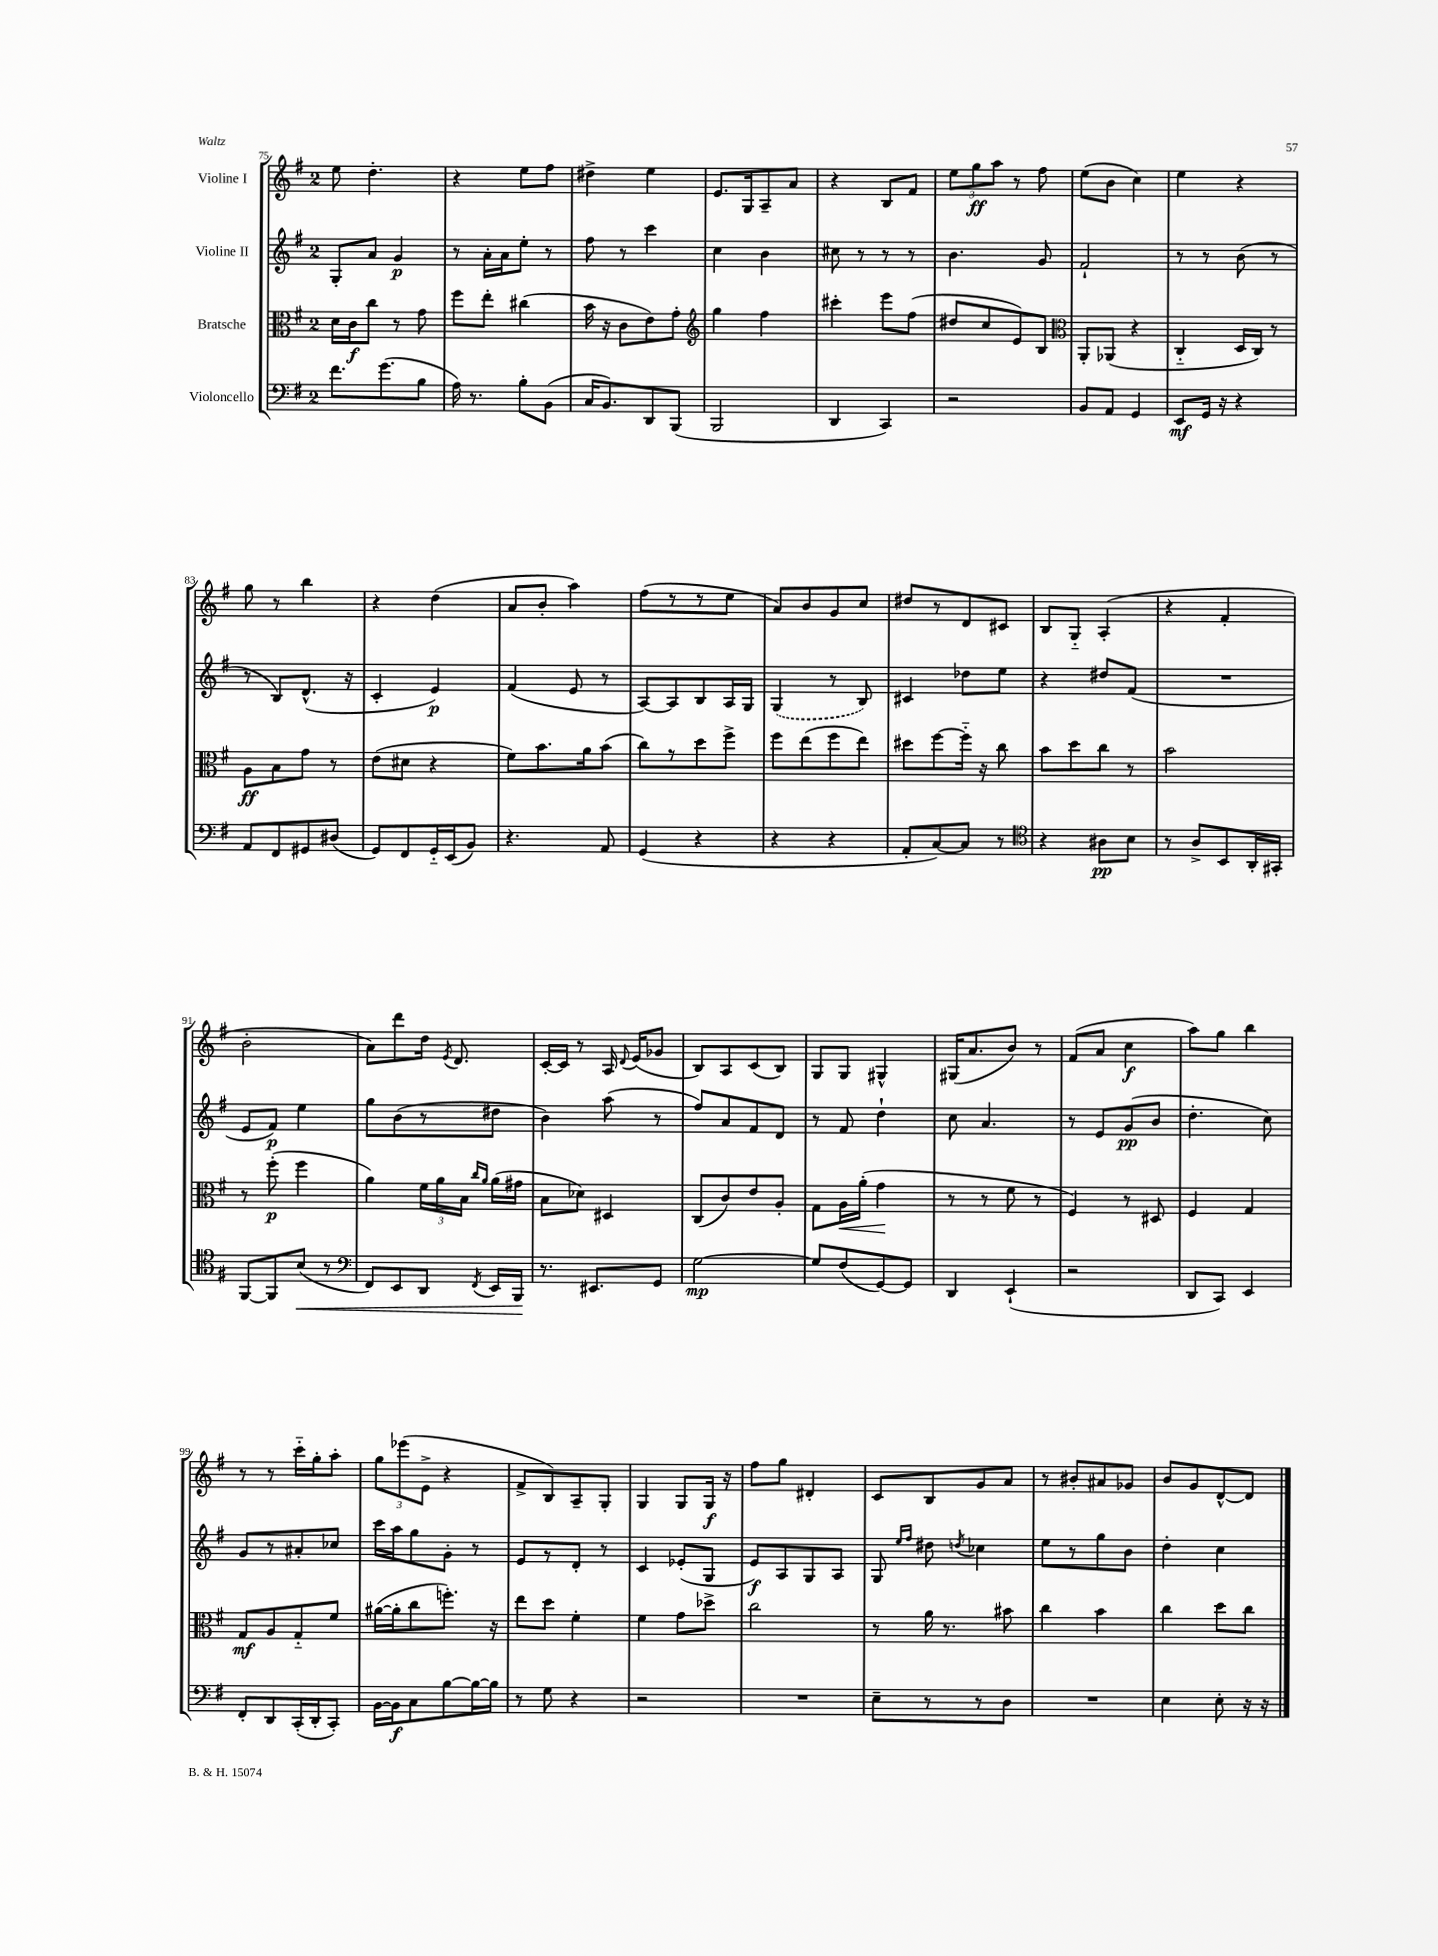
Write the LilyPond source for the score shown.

<<
\new StaffGroup <<
\new Staff = "s0" \with { instrumentName = "Violine I" } {
    \clef treble \key g \major \once \override Staff.TimeSignature.style = #'single-digit \time 2/4
    \autoBeamOff e''8 d''4.-. |
    r4 e''8[ fis''8] |
    dis''4-> e''4 |
    e'8.[ g16 a8-- a'8] |
    r4 b8[ fis'8] |
    \tuplet 3/2 { e''8[ g''8\ff a''8] } r8 fis''8 |
    e''8[( b'8] c''4) |
    e''4 r4 |
    g''8 r8 b''4 |
    r4 d''4( |
    a'8[ b'8]-. a''4) |
    fis''8[( r8 r8 e''8] |
    a'8[) b'8 g'8 c''8] |
    dis''8[ r8 d'8 cis'8] |
    b8[ g8]-_ a4-.( |
    r4 fis'4-. |
    b'2-. |
    a'8[) d'''8 d''16] \acciaccatura { e'8 } d'8. |
    c'16[~-. c'16] r8 a16 \appoggiatura { d'8 } e'16[( ges'8] |
    b8[) a8 c'8( b8]) |
    g8[ g8] gis4-^ |
    gis16[( a'8. b'8]) r8 |
    fis'8[( a'8] c''4\f |
    a''8[) g''8] b''4 |
    r8 r8 c'''16[-_ g''16-. a''8]-. |
    \tuplet 3/2 { g''8[ ees'''8( e'8]-> } r4 |
    fis'8[-> b8) a8-- g8]-. |
    g4 g8[ g16]\f r16 |
    fis''8[ g''8] dis'4-. |
    c'8[ b8 g'8 a'8] |
    r8 bis'8[-. ais'8 ges'8] |
    b'8[ g'8 d'8~-^ d'8] \bar "|." |
}
\new Staff = "s1" \with { instrumentName = "Violine II" } {
    \clef treble \key g \major \once \override Staff.TimeSignature.style = #'single-digit \time 2/4
    \autoBeamOff g8[-. a'8] g'4\p |
    r8 a'16[-. a'16 e''8]-. r8 |
    fis''8 r8 c'''4 |
    c''4 b'4 |
    cis''8 r8 r8 r8 |
    b'4. g'8 |
    fis'2-! |
    r8 r8 b'8( r8 |
    r8 b8[) d'8.]-^( r16 |
    c'4-. e'4\p) |
    fis'4( e'8 r8 |
    a8[~) a8 b8 a16 g16] |
    \once \slurDashed g4( r8 b8) |
    cis'4 des''8[ e''8] |
    r4 dis''8[ fis'8]( |
    R2 |
    e'8[ fis'8]\p) e''4 |
    g''8[ b'8( r8 dis''8] |
    b'4) a''8( r8 |
    fis''8[) a'8 fis'8 d'8] |
    r8 fis'8 d''4-! |
    c''8 a'4. |
    r8 e'8[ g'8\pp( b'8] |
    d''4.-. c''8) |
    g'8[ r8 ais'8-. ces''8] |
    c'''16[ a''16 g''8 g'8]-. r8 |
    e'8[ r8 d'8]-. r8 |
    c'4 ees'8[-.( g8] |
    e'8[\f) a8 g8 a8] |
    g8 \grace { e''16[ fis''16] } dis''8 \acciaccatura { d''8 } ces''4 |
    e''8[ r8 g''8 b'8] |
    d''4-. c''4 \bar "|." |
}
\new Staff = "s2" \with { instrumentName = "Bratsche" } {
    \clef alto \key g \major \once \override Staff.TimeSignature.style = #'single-digit \time 2/4
    \autoBeamOff d'16[ c'16\f c''8] r8 g'8 |
    fis''8[ e''8]-. cis''4( |
    b'16 r16 c'8[ e'8) g'8]-. |
    \clef treble g''4 fis''4 |
    cis'''4-. e'''8[ fis''8]( |
    dis''8[ c''8 e'8) b8] |
    \clef alto a,8[-. aes,8]( r4 |
    c4-_ d16[ c16]) r8 |
    a8[\ff b8 g'8] r8 |
    e'8[( dis'8] r4 |
    fis'8[) b'8. a'16 b'8]( |
    c''8[) r8 d''8 fis''8]-> |
    fis''8[ e''8( fis''8 e''8]) |
    dis''8[ fis''8~ fis''16]-_ r16 c''8 |
    b'8[ d''8 c''8] r8 |
    b'2 |
    r8 fis''8-.\p( fis''4 |
    a'4) \tuplet 3/2 { fis'16[ a'16 b16] } \grace { c''16[ a'16] } a'16[( gis'16] |
    b8[ des'8]) dis4 |
    c8[( c'8) e'8 a8]-. |
    g8[ a16\< a'16]-.( g'4\! |
    r8 r8 fis'8 r8 |
    fis4) r8 dis8 |
    fis4 g4 |
    g8[\mf a8 g8-_ fis'8] |
    ais'16[~( ais'16-. c''8 f''8.]-.) r16 |
    e''8[ d''8] fis'4-. |
    fis'4 g'8[ des''8]-> |
    c''2 |
    r8 a'16 r8. bis'8 |
    c''4 b'4 |
    c''4 d''8[ c''8] \bar "|." |
}
\new Staff = "s3" \with { instrumentName = "Violoncello" } {
    \clef bass \key g \major \once \override Staff.TimeSignature.style = #'single-digit \time 2/4
    \autoBeamOff fis'8.[ g'8.( b8] |
    a16) r8. b8[-. b,8]( |
    c16[ b,8.) d,8 b,,8]( |
    b,,2 |
    d,4 c,4) |
    r2 |
    b,8[ a,8] g,4 |
    e,8[\mf g,16] r16 r4 |
    a,8[ fis,8 gis,8 dis8]( |
    g,8[) fis,8 g,16-_ e,16( b,8]) |
    r4. a,8 |
    g,4( r4 |
    r4 r4 |
    a,8[-. c8~) c8] r8 |
    \clef tenor r4 ais8[\pp b8] |
    r8 a8[-> b,8 a,16-. gis,16]-. |
    fis,8[~ fis,8 b8]\<( r8 |
    \clef bass fis,8[) e,8 d,8] \acciaccatura { fis,8 } e,16[ b,,16]\! |
    r8. eis,8.[ g,8] |
    g2~\mp |
    g8[ fis8( g,8~) g,8] |
    d,4 e,4-!( |
    r2 |
    d,8[ c,8]) e,4 |
    fis,8[-. d,8 c,16-.( d,16-. c,8]-.) |
    b,16[~ b,16\f c8 b8~ b16~ b16] |
    r8 g8 r4 |
    r2 |
    R2 |
    e8[-- r8 r8 d8] |
    R2 |
    e4 e8-. r16 r16 \bar "|." |
}
>>
>>
\layout { \context { \Score currentBarNumber = #75 } }
